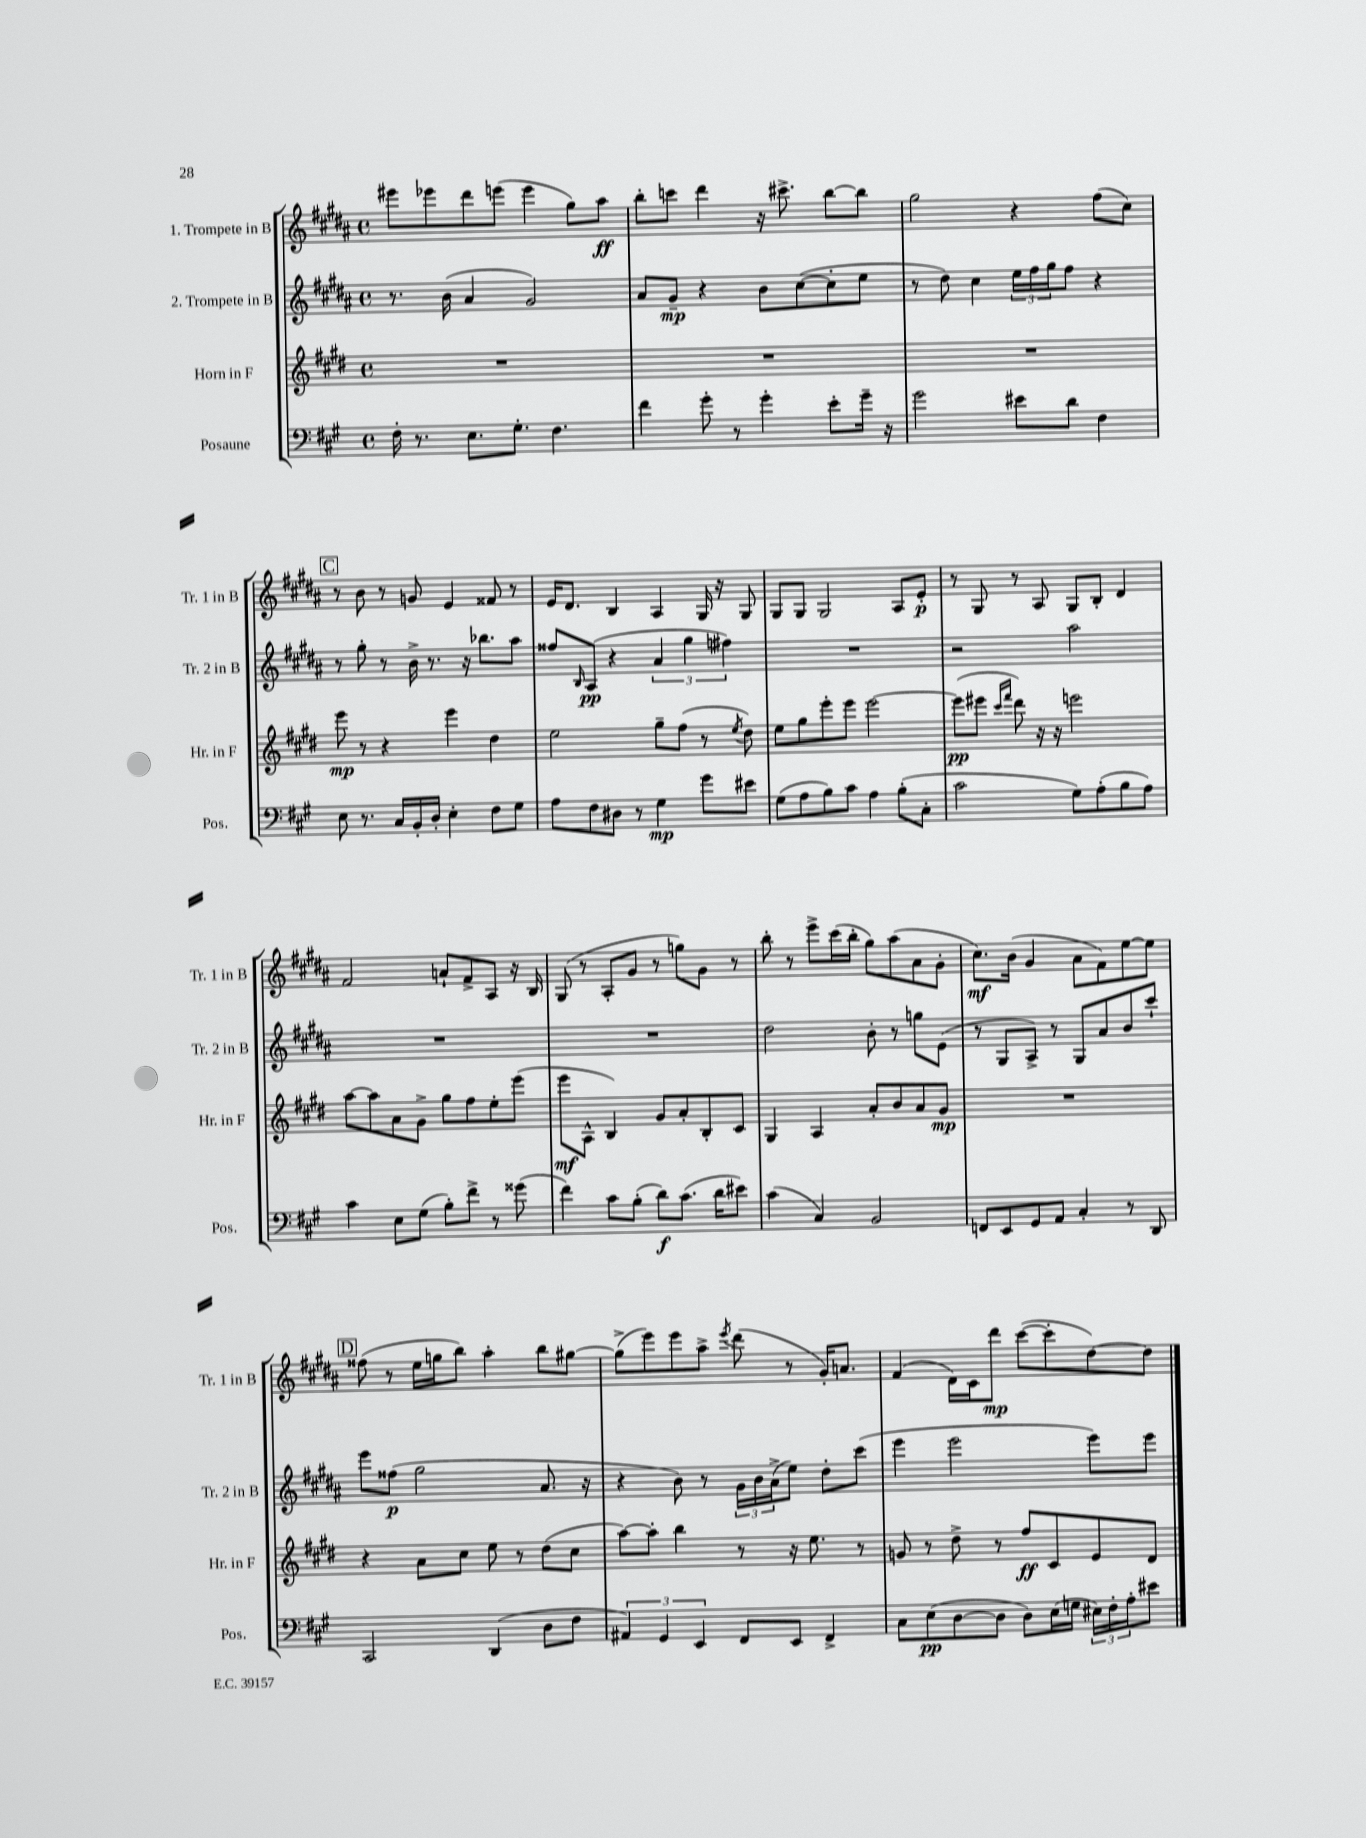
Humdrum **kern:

**kern	**kern	**kern	**kern
*staff4	*staff3	*staff2	*staff1
*clefF4	*clefG2	*clefG2	*clefG2
*k[f#c#g#]	*k[f#c#g#d#]	*k[f#c#g#d#a#]	*k[f#c#g#d#a#]
*M4/4	*M4/4	*M4/4	*M4/4
*met(c)	*met(c)	*met(c)	*met(c)
16F#'\	1r	8.r	8eee#\L
8.r	.	.	.
.	.	.	8eee-\
.	.	(16b\	.
8.E\L	.	4a#/	8ddd#\
.	.	.	(8eee\J
8.G#'\J	.	.	.
.	.	2g#/)	4eee\
4.F#\	.	.	.
.	.	.	8gg#\L)
.	.	.	8aa#\J
=	=	=	=
4f#\	1r	8a#/L	8bb'\L
.	.	8g#~/J	8ccc\J
8g#'\	.	4r	4ddd#\
8r	.	.	.
4g#'\	.	8b\L	16r
.	.	.	8.ccc#^\
.	.	([8cc#\	.
8e'\L	.	8cc#'\]	[8bb\L
16g#~\Jk	.	8ee\J	8bb\]J
16r	.	.	.
=	=	=	=
2g#\	1r	8r	2gg#\
.	.	8dd#\)	.
.	.	4cc#\	.
8e#\L	.	24ee\LL	4r
.	.	24ff#\	.
.	.	24gg#\J	.
8d\J	.	8ff#\J	.
4F#\	.	4r	(8ff#\L
.	.	.	8cc#\J)
=	=	=	=
8E\	8eee\	8r	8r
8.r	8r	8gg#'\	8b\
.	4r	8r	8r
16C#/LL	.	.	.
16BB'/	.	16b^\	8g/
16D'/JJ	.	8.r	.
4E'\	4eee\	.	4e/
.	.	16r	.
.	.	8.bb-\L	.
8F#\L	4dd#\	.	8f##/
8G#\J	.	8aa#\J	8r
=	=	=	=
8A\L	2ee\	8ff##/L	16e/LK
.	.	.	8.d#/J
.	.	16qqB/	.
8F#\	.	(8A#/J	.
8D#\J	.	4r	4B/
8r	.	.	.
4G#\	8gg#~\L	6a#/	4A#/
.	(8ff#\J	.	.
.	.	6gg#\	.
8g#\L	8r	.	16G#/
.	.	.	16r
.	.	6ff#\)	.
.	8qee/	.	.
8e#\J	8dd#\)	.	8G#/
=	=	=	=
(8G#\L	8ee\L	1r	8G#/L
8A\	8gg#\	.	8G#/J
8B\)	8eee'\	.	2G#/
8c#\J	8eee\J	.	.
4A\	[2eee\	.	.
(8B'\L	.	.	8A#/L
8C#'\J	.	.	8e'/J
=	=	=	=
2c#\	(8eee\]L	2r	8r
.	8eee#\J	.	8G#/
.	16qqccc#/LL	.	.
.	16qqfff#/JJ	.	.
.	8ddd#\)	.	8r
.	16r	.	8A#/
.	16r	.	.
8G#\L)	2eee\	2aa#\	8G#/L
(8A'\	.	.	8B'/J
8B\	.	.	4d#/
8A\J)	.	.	.
=	=	=	=
4c#\	[8aa\L	1r	2f#/
.	8aa\]	.	.
8E\L	8a\	.	.
(8G#\J	8g#^\J	.	.
8B'\L)	8gg#\L	.	8a`/L
8f#^\J	8ff#\	.	8f#^/
8r	8ee'\	.	8A#/J
(8g##\	(8eee\J	.	16r
.	.	.	16B/
=	=	=	=
4f#\)	8eee\L	1r	(8G#/
.	8A^^\J	.	8r
8c#\L	4B/)	.	8A#'/L
(8B'\J	.	.	8g#/J
8d\L)	8g#/L	.	8r
(8.c#\J	8a'/	.	8gg\L)
.	8B'/	.	8g#\J
16d\LK	.	.	.
8e#\J)	8c#/J	.	8r
=	=	=	=
(4c#\	4G#/	2dd#\	8bb'\
.	.	.	8r
4C#/)	4A/	.	8eee^\L
.	.	.	(16ccc#\L
.	.	.	16bb'\JJ
2BB/	8a'/L	8b'\	8gg#\L)
.	8b/	8r	(8aa#\
.	8a/	8gg\L	8a#\
.	8g#/J	(8e\J	8g#'\J
=	=	=	=
8FF/L	1r	8r	8.cc#\L)
8EE/	.	8G#/L	.
.	.	.	(16b\Jk
8GG#/	.	8A#^/J)	4g#/
8AA/J	.	8r	.
4C#'/	.	8G#/L	8a#\L
.	.	8a#/	8f#\)
8r	.	8b/	[8ee\
8DD/	.	8ccc#`/J	8ee\]J
=	=	=	=
2CC#/	4r	8eee\L	(8ff##\
.	.	(8ff##\J	8r
.	8a\L	2gg#\	16ee\LL
.	.	.	16gg\J
.	8cc#\J	.	8bb\J)
(4DD/	8ee\	.	4aa#'\
.	8r	.	.
8D\L	(8dd#\L	8.a#/	8bb\L
8F#\J	8cc#\J	.	[8gg#\J
.	.	16r	.
=	=	=	=
6AA#/)	[8aa\L)	4r	(8gg#^\]L
.	8aa'\]J	.	8eee\)
6GG#/	.	.	.
.	4bb\	8b\)	8eee\
6EE/	.	.	.
.	.	8r	8aa#^\J
.	.	.	8qeee/
8FF#/L	8r	24g#\LL	(8ddd#\
.	.	24b\	.
.	.	(24a#^\J	.
8EE/J	16r	8ee\J)	8r
.	8.ee\	.	.
4FF#^/	.	8dd#'\L	16g#'/LK)
.	.	.	8.a/J
.	8r	(8ccc#\J	.
=	=	=	=
8C#\L	8g/	4eee\	(4f#/
(8E\	8r	.	.
[8D\	8dd#^\	2eee\	16d#\LL)
.	.	.	16c#\J
8D\]J	8r	.	8ddd#\J
8D\L)	8ff#/L	.	([8ccc#\L
(16E\L	8c#/	.	8ccc#'\]
16G\JJ	.	.	.
24E#\LL)	8e/	8eee\L)	[8dd#\)
24F#'\	.	.	.
24A'\J	.	.	.
8e#\J	8d#/J	8eee\J	8dd#\]J
==	==	==	==
*-	*-	*-	*-
